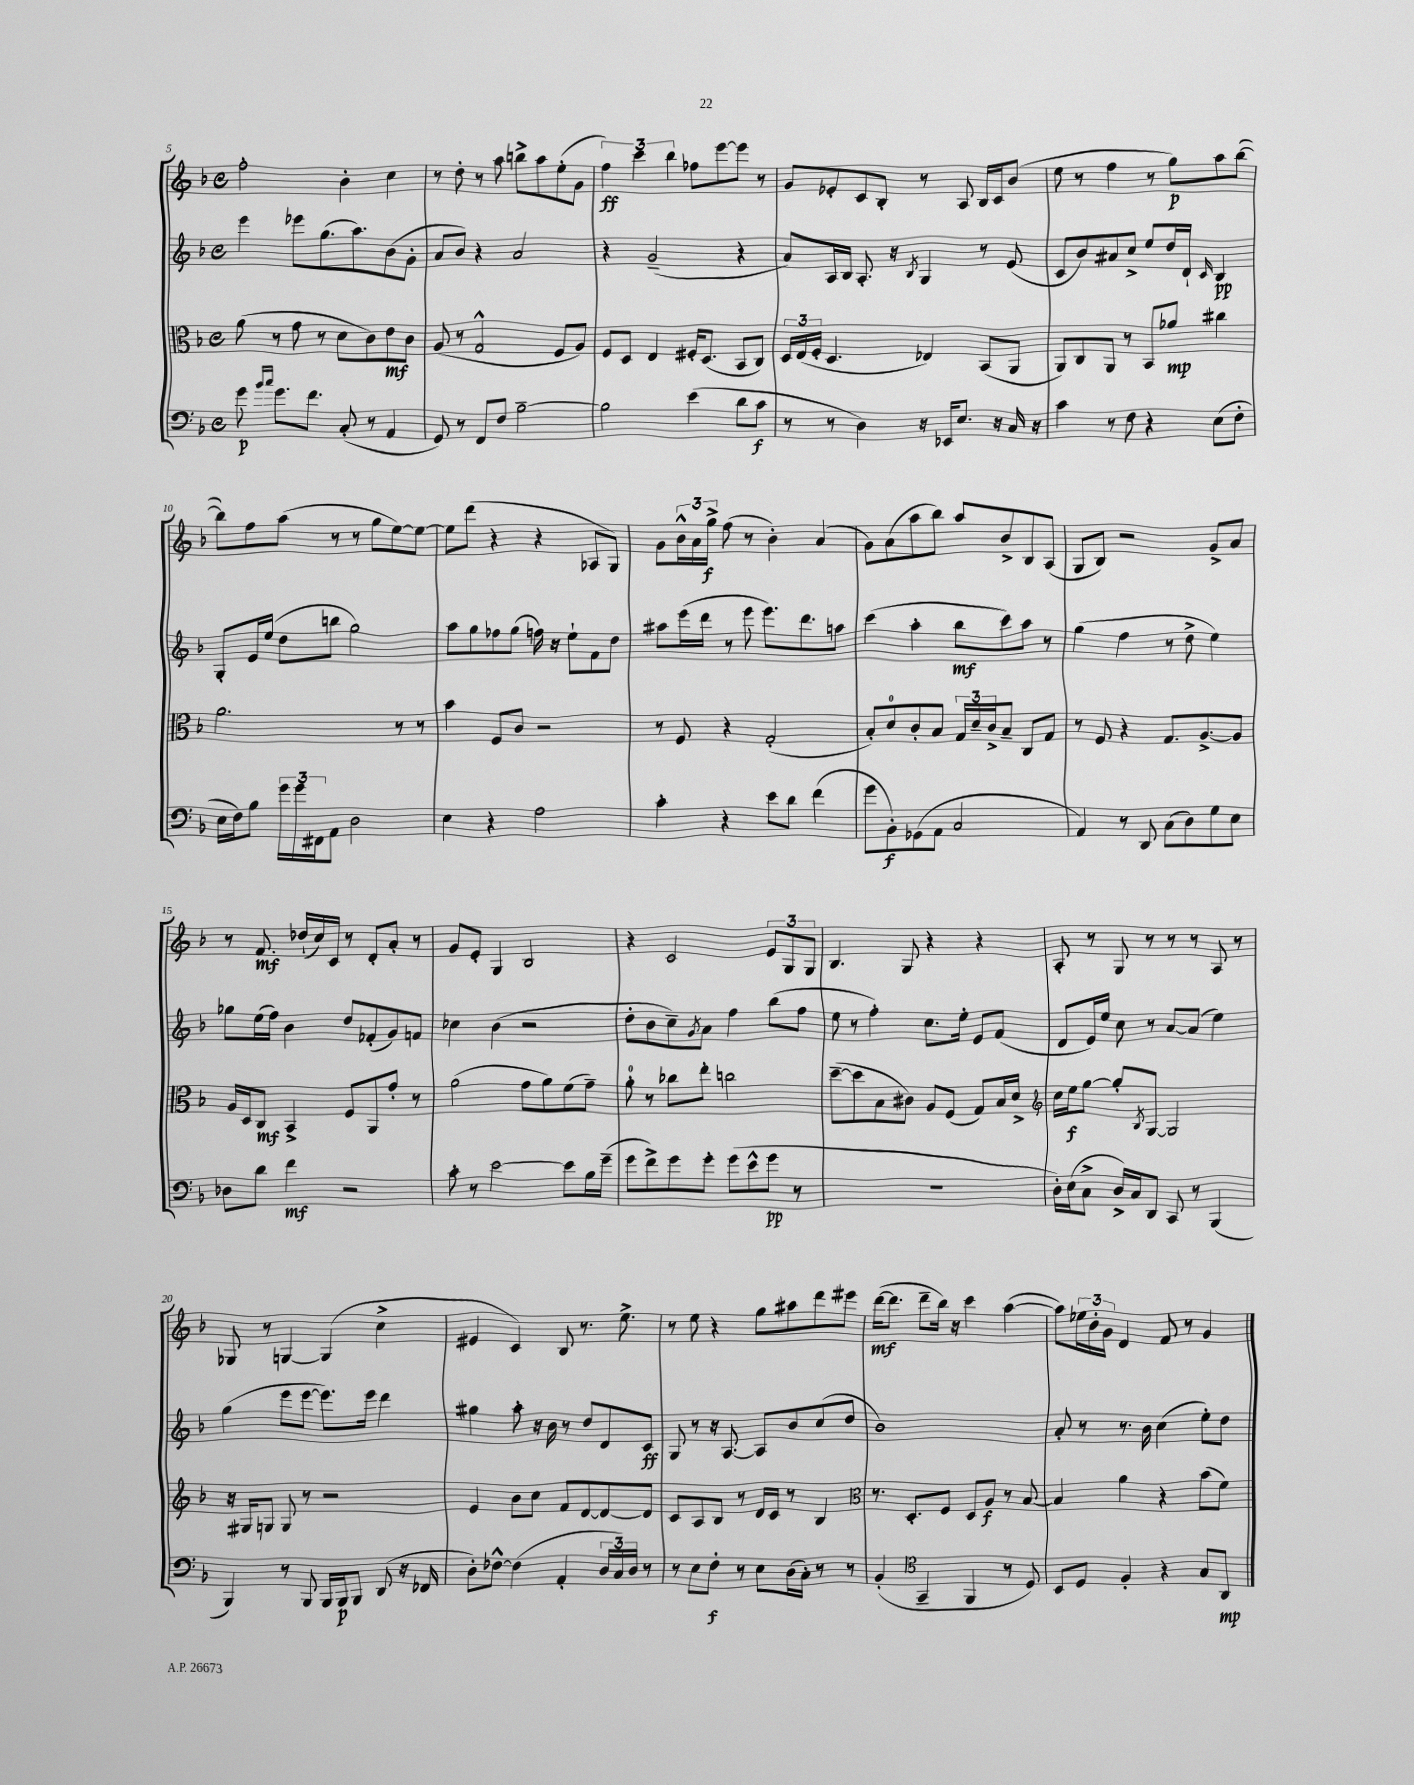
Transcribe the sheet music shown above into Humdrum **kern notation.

**kern	**dynam	**kern	**dynam	**kern	**dynam	**kern	**dynam
*part4	*part4	*part3	*part3	*part2	*part2	*part1	*part1
*staff4	*staff4	*staff3	*staff3	*staff2	*staff2	*staff1	*staff1
*clefF4	*	*clefC3	*	*clefG2	*	*clefG2	*
*k[b-]	*	*k[b-]	*	*k[b-]	*	*k[b-]	*
*M4/4	*	*M4/4	*	*M4/4	*	*M4/4	*
*met(c)	*	*met(c)	*	*met(c)	*	*met(c)	*
=5	=5	=5	=5	=5	=5	=5	=5
8g\	p	(8a\	.	4eee\	.	2ff'\	.
16qqb-/LL	.	.	.	.	.	.	.
16qqcc/JJ	.	.	.	.	.	.	.
8.g\L	.	8r	.	.	.	.	.
.	.	8g\	.	8eee-X\L	.	.	.
8.f\J	.	.	.	.	.	.	.
.	.	8r	.	(8.gg\	.	.	.
(8C'/	.	8d\L	.	.	.	4b-'\	.
.	.	.	.	8.aa\)	.	.	.
8r	.	8c\)	.	.	.	.	.
4AA/	.	8e\	mf	(8b-\	.	4cc\	.
.	.	8c\J	.	8g'\J	.	.	.
=6	=6	=6	=6	=6	=6	=6	=6
8GG/)	.	(8A/	.	8a/L	.	8r	.
8r	.	8r	.	8b-/J)	.	8dd'\	.
8FF/L	.	2G^^/	.	4r	.	8r	.
8F/J	.	.	.	.	.	8aa\	.
[2B-~\	.	.	.	2a/	.	8bbn^\L	.
.	.	.	.	.	.	8aa\	.
.	.	8F/L	.	.	.	(8ee'\	.
.	.	8A/J)	.	.	.	8g\J	.
=7	=7	=7	=7	=7	=7	=7	=7
2B-\]	.	8F/L	.	4r	.	6ff\)	ff
.	.	8D/J	.	.	.	.	.
.	.	.	.	.	.	6ccc\	.
.	.	4E/	.	(2g~/	.	.	.
.	.	.	.	.	.	6bb-\	.
(4e\	.	16F#X'/KL	.	.	.	8ff-X\L	.
.	.	(8.D/J	.	.	.	.	.
.	.	.	.	.	.	[8eee\	.
8d\L	.	8BB-/L	.	4r	.	8eee\J]	.
8c\J	f	8C/J)	.	.	.	8r	.
=8	=8	=8	=8	=8	=8	=8	=8
8r	.	24D/LL	.	8a/L)	.	8g/L	.
.	.	(24E/	.	.	.	.	.
.	.	24F'/JJ	.	.	.	.	.
8r	.	4.D/	.	16A/L	.	8e-X'/	.
.	.	.	.	16B-/JJ	.	.	.
4D\)	.	.	.	8.A'/	.	8c/	.
.	.	.	.	.	.	8B-'/J	.
.	.	.	.	16r	.	.	.
.	.	.	.	8qB-/	.	.	.
16r	.	4E-X/)	.	4G/	.	8r	.
16EE-X/KL	.	.	.	.	.	.	.
8.E/J	.	.	.	.	.	8A/	.
.	.	(8BB-/L	.	8r	.	16B-/LL	.
16r	.	.	.	.	.	16c/J	.
16C/	.	8AA/J	.	(8e/	.	(8b-/J	.
16r	.	.	.	.	.	.	.
=9	=9	=9	=9	=9	=9	=9	=9
4c\	.	8AA/L)	.	8c/L	.	8ee\	.
.	.	8C/	.	8b-/)	.	8r	.
8r	.	8AA/J	.	8a#X/	.	4ff\	.
8F\	.	8r	.	8cc^/J	.	.	.
4r	.	8BB-/L	.	8ee/L	.	8r	.
.	.	8a-X/J	mp	16dd/L	.	8gg\L)	p
.	.	.	.	16d`/JJ	.	.	.
.	.	.	.	16qqc/	.	.	.
(8E\L	.	4cc#X\	.	4B-/	pp	8aa\	.
8F'\J	.	.	.	.	.	([8bb-\J	.
!!LO:LB:g=z
=10	=10	=10	=10	=10	=10	=10	=10
16E\LL	.	2.a\	.	8G'/L	.	8bb-\L])	.
16F\J)	.	.	.	.	.	.	.
8B-\J	.	.	.	16e/L	.	8ff\	.
.	.	.	.	(16ee/JJ	.	.	.
24g\LL	.	.	.	8dd\L	.	(8aa\J	.
24g\	.	.	.	.	.	.	.
24FF#X\J	.	.	.	.	.	.	.
8AA\J	.	.	.	8bbn\J	.	8r	.
2D\	.	.	.	2gg\)	.	8r	.
.	.	.	.	.	.	8gg\L	.
.	.	8r	.	.	.	[8ee\)	.
.	.	8r	.	.	.	8ee\J_	.
=11	=11	=11	=11	=11	=11	=11	=11
4E\	.	4b-\	.	8aa\L	.	8ee\L]	.
.	.	.	.	8gg\	.	(8ddd\J	.
4r	.	8F/L	.	8ff-X\	.	4r	.
.	.	8c/J	.	(8gg\J	.	.	.
2A\	.	2r	.	16ffn\)	.	4r	.
.	.	.	.	16r	.	.	.
.	.	.	.	8ee`\L	.	.	.
.	.	.	.	8f\	.	8A-X/L	.
.	.	.	.	8dd\J	.	8G/J)	.
=12	=12	=12	=12	=12	=12	=12	=12
4c'\	.	8r	.	8aa#X\L	.	8g\L	.
.	.	8F/	.	(16eee\L	.	24b-^^\L	.
.	.	.	.	.	.	24a\	.
.	.	.	.	16ddd\JJ	.	.	.
.	.	.	.	.	.	24gg^\JJ	f
4r	.	4r	.	8r	.	(8ff\	.
.	.	.	.	8eee\	.	8r	.
8e\L	.	(2G'/	.	8.eee\L)	.	4b-'\)	.
8d\J	.	.	.	.	.	.	.
.	.	.	.	8.ddd\	.	.	.
(4f\	.	.	.	.	.	(4a/	.
.	.	.	.	8aan\J	.	.	.
=13	=13	=13	=13	=13	=13	=13	=13
8g\L	.	8B-'/L)	.	(4ccc\	.	8g\L)	.
8BB-'\)	f	8d/	.	.	.	(8a\	.
(8GG-X\	.	8c'/	.	4aa'\	.	8aa\	.
8AA\J	.	8B-/J	.	.	.	8bb-\J)	.
2C/	.	24G/LL	.	8bb-\L	mf	8aa/L	.
.	.	24d~/	.	.	.	.	.
.	.	24c^/J	.	.	.	.	.
.	.	8B-~/J	.	8ccc\)	.	8b-^/	.
.	.	8C/L	.	8aa\J	.	8B-/	.
.	.	8G/J	.	8r	.	(8A/J	.
=14	=14	=14	=14	=14	=14	=14	=14
4AA/)	.	8r	.	(4gg\	.	8G/L	.
.	.	8F/	.	.	.	8B-/J)	.
8r	.	4r	.	4ff\	.	2r	.
8DD/	.	.	.	.	.	.	.
(8C\L	.	8.G/L	.	8r	.	.	.
8D\)	.	.	.	8dd^\	.	.	.
.	.	[8.A^/	.	.	.	.	.
8G\	.	.	.	4ee\)	.	8g^/L	.
8E\J	.	8A/J]	.	.	.	8a/J	.
!!LO:LB:g=z
=15	=15	=15	=15	=15	=15	=15	=15
8D-X\L	.	16A/LL	.	8gg-X\L	.	8r	.
.	.	16D/J	.	.	.	.	.
8d\J	.	8C/J	mf	(16ee\L	.	8.f/	mf
.	.	.	.	16ff\JJ)	.	.	.
4f\	mf	4BB-^/	.	4b-\	.	.	.
.	.	.	.	.	.	(16dd-X`/LL	.
.	.	.	.	.	.	16cc/)	.
.	.	.	.	.	.	16c/JJ	.
2r	.	8F/L	.	8dd/L	.	8r	.
.	.	8AA/	.	(8f-X'/	.	8d'/L	.
.	.	8g'/J	.	8g/)	.	8a'/J	.
.	.	8r	.	8fn/J	.	8r	.
=16	=16	=16	=16	=16	=16	=16	=16
8c'\	.	(2a\	.	4cc-X\	.	8g/L	.
8r	.	.	.	.	.	8e'/J	.
[2e\	.	.	.	(4b-\	.	4G/	.
.	.	8g\L	.	2r	.	2B-/	.
.	.	8a\)	.	.	.	.	.
8e\L]	.	(8f\	.	.	.	.	.
16B-\L	.	8g~\J)	.	.	.	.	.
(16g~\JJ	.	.	.	.	.	.	.
=17	=17	=17	=17	=17	=17	=17	=17
8g\L	.	8a'\	.	8dd'\L	.	4r	.
8f^\)	.	8r	.	8b-\	.	.	.
8g\	.	8cc-X\L	.	8cc~\)	.	2c/	.
.	.	.	.	8qg/	.	.	.
8g'\J	.	8ee'\J	.	8a\J	.	.	.
(8g\L	.	2ccn\	.	4ff\	.	.	.
8e^^\	.	.	.	.	.	.	.
8g\J	pp	.	.	(8bb-\L	.	12e/L	.
.	.	.	.	.	.	12G/	.
8r	.	.	.	8ff\J	.	.	.
.	.	.	.	.	.	12G/J	.
=18	=18	=18	=18	=18	=18	=18	=18
1r	.	([8dd~\L	.	8ee\	.	4.B-/	.
.	.	8dd\]	.	8r	.	.	.
.	.	8B-\	.	4ff'\)	.	.	.
.	.	8c#X\J)	.	.	.	8G/	.
.	.	8A/L	.	8.cc\L	.	4r	.
.	.	(8F/J	.	.	.	.	.
.	.	.	.	16ee'\Jk	.	.	.
.	.	8G/L)	.	8e/L	.	4r	.
.	.	16B-/L	.	(8f/J	.	.	.
.	.	16d^/JJ	.	.	.	.	.
=19	=19	=19	=19	=19	=19	=19	=19
*	*	*clefG2	*	*	*	*	*
16D'\LL)	.	16cc\LL	.	8d/L	.	8A'/	.
(16E\J	.	16ee\J	f	.	.	.	.
8C^\J	.	[8gg\J	.	16e/L)	.	8r	.
.	.	.	.	16ee/JJ	.	.	.
16D^/LL)	.	8gg'/L]	.	8cc\	.	8G/	.
16C/J	.	.	.	.	.	.	.
.	.	8qB-/	.	.	.	.	.
8DD/J	.	[8G/J	.	8r	.	8r	.
8CC/	.	2G/]	.	[8a/L	.	8r	.
8r	.	.	.	(8a/J]	.	8r	.
(4BBB-/	.	.	.	4ee\)	.	8A/	.
.	.	.	.	.	.	8r	.
!!LO:LB:g=z
=20	=20	=20	=20	=20	=20	=20	=20
4BBB-/)	.	16r	.	(4gg\	.	8G-X/	.
.	.	16G#X/KL	.	.	.	.	.
.	.	8Gn/J	.	.	.	8r	.
8r	.	8G/	.	8eee\L	.	[4Gn/	.
8BBB-/	.	8r	.	[8eee\J	.	.	.
16BBB-/LL	.	2r	.	8.eee\L])	.	(4G/]	.
16BBB-/J	p	.	.	.	.	.	.
8BBB-/J	.	.	.	.	.	.	.
.	.	.	.	16eee\Jk	.	.	.
(8DD/	.	.	.	4ddd\	.	4cc^\	.
16r	.	.	.	.	.	.	.
16FF-X/	.	.	.	.	.	.	.
=21	=21	=21	=21	=21	=21	=21	=21
8D'\L)	.	4e/	.	4gg#X\	.	4e#X/	.
[8F-X^^\J	.	.	.	.	.	.	.
(4F-\]	.	8b-\L	.	8aa'\	.	4c/)	.
.	.	8cc\J	.	16r	.	.	.
.	.	.	.	16b-\	.	.	.
4AA'/	.	8f/L	.	8r	.	8B-/	.
.	.	[8d/	.	8dd/L	.	8.r	.
24D/LL	.	8d/_	.	8d/	.	.	.
24C/)	.	.	.	.	.	.	.
.	.	.	.	.	.	8.ee^\	.
24D/JJ	.	.	.	.	.	.	.
8r	.	8d/J]	.	8c/J	ff	.	.
=22	=22	=22	=22	=22	=22	=22	=22
8r	.	8c/L	.	8G/	.	8r	.
8E\L	.	8A/	.	8r	.	8ee\	.
8F'\J	f	8B-/J	.	16r	.	4r	.
.	.	.	.	[8.A/	.	.	.
8r	.	8r	.	.	.	.	.
8E\L	.	16d/LL	.	8A/L]	.	8gg\L	.
.	.	16c/JJ	.	.	.	.	.
(16D\L	.	8r	.	8b-/	.	8aa#X\	.
16C'\JJ)	.	.	.	.	.	.	.
8r	.	4B-/	.	(8cc/	.	8ddd\	.
8r	.	.	.	8dd/J	.	8eee#X\J	.
=23	=23	=23	=23	=23	=23	=23	=23
*	*	*clefC3	*	*	*	*	*
(4BB-'/	.	8.r	.	1b-)	.	([16ddd\KL	mf
.	.	.	.	.	.	8.ddd\J]	.
.	.	8.D'/L	.	.	.	.	.
*clefC4	*	*	*	*	*	*	*
4GG~/	.	.	.	.	.	8ddd~\L	.
.	.	8F/J	.	.	.	16bb-\Jk)	.
.	.	.	.	.	.	16r	.
4FF/	.	8D/L	.	.	.	4ccc\	.
.	.	8A/J	f	.	.	.	.
8r	.	8r	.	.	.	([4aa\	.
8D/)	.	[8B-/	.	.	.	.	.
=24	=24	=24	=24	=24	=24	=24	=24
8BB-/L	.	4B-/]	.	8a'/	.	8aa\L])	.
8D/J	.	.	.	8r	.	24ee-X\L	.
.	.	.	.	.	.	24b-'\	.
.	.	.	.	.	.	24g\JJ	.
4F'/	.	4a\	.	8.r	.	4d/	.
.	.	.	.	16b-\	.	.	.
4r	.	4r	.	(4cc\	.	8f/	.
.	.	.	.	.	.	8r	.
8G/L	.	(8b-\L	.	8ee'\L)	.	4g/	.
8AA/J	mp	8f\J)	.	8dd\J	.	.	.
==	==	==	==	==	==	==	==
*-	*-	*-	*-	*-	*-	*-	*-
